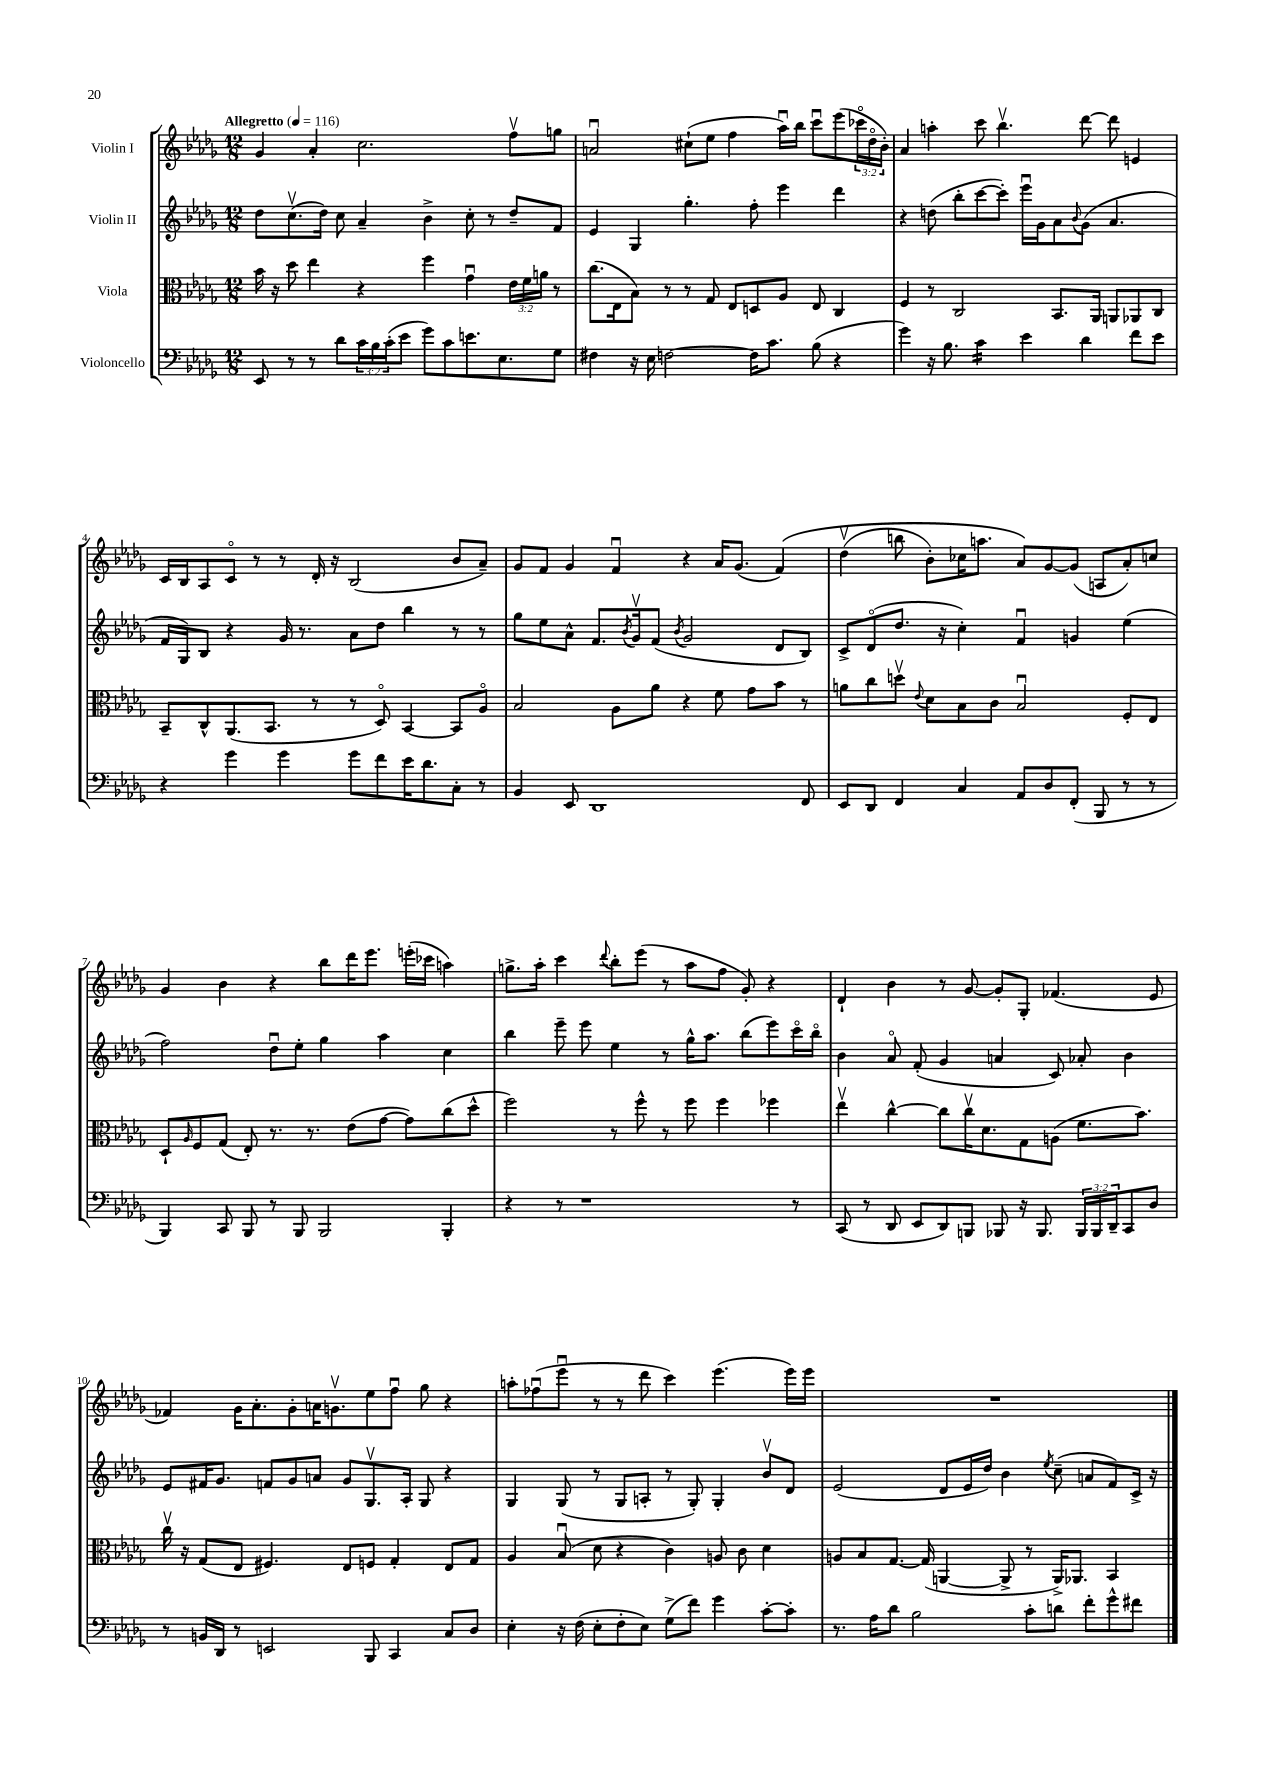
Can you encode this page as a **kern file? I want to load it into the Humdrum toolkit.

**kern	**kern	**kern	**kern
*staff4	*staff3	*staff2	*staff1
*clefF4	*clefC3	*clefG2	*clefG2
*k[b-e-a-d-g-]	*k[b-e-a-d-g-]	*k[b-e-a-d-g-]	*k[b-e-a-d-g-]
*M12/8	*M12/8	*M12/8	*M12/8
*MM116	*MM116	*MM116	*MM116
8EE-	16b-	8dd-	4g-
.	16r	.	.
8r	8dd-	(8.ccv	.
8r	4ee-	.	4a-'
.	.	16dd-)	.
8d-	.	8cc	.
24c	4r	4a-~	2.cc
24B-	.	.	.
(24c'	.	.	.
8e-	.	.	.
8g-)	4ff	4b-^	.
8c	.	.	.
8.e	4g-u	8cc'	.
.	.	8r	.
8.E-	.	.	.
.	24e-	8dd-~	8ffv
.	24f	.	.
.	24a	.	.
8G-	8r	8f	8gg
=	=	=	=
4F#	(8.cc	4e-	2au
.	16E-	.	.
16r	8B-)	4G-	.
16E-	.	.	.
[2F	8r	.	.
.	8r	4.gg-'	(8cc#`
.	8G-	.	8ee-
.	8E-	.	4ff
16F]	8D	8ff'	.
8.c	.	.	.
.	8A-	4eee-	16aa-u)
.	.	.	16bb-
(8B-	8E-	.	8cccu
4r	4C	4ddd-	(8eee-
.	.	.	24ccc-o
.	.	.	24dd-o
.	.	.	24b-')
=	=	=	=
4g-)	4F	4r	4a-
16r	8r	(8dd	4aa'
8.B-	.	.	.
.	2C	8bb-'	.
4c	.	[8ccc	8ccc
.	.	8ccc'])	4.bb-v
4e-	.	16eee-u	.
.	.	16g-	.
.	8.BB-	8a-	.
.	.	8qqb-	.
4d-	.	(8g-	[8ddd-
.	16AA-	.	.
.	8AA	4.a-	8ddd-]
8f	8AA-	.	4e
8e-	8C	.	.
=	=	=	=
4r	8BB-~	16f	16c
.	.	16G-)	16B-
.	8C^^	8B-	8A-
4g-	(8.AA-	4r	8co
.	.	.	8r
.	8.BB-	.	.
4g-	.	16g-	8r
.	.	8.r	.
.	8r	.	16d-'
.	.	.	16r
8g-	8r	8a-	(2B-
8f	8D-o)	8dd-	.
16e-	[4BB-	4bb-	.
8.d-	.	.	.
8C'	8BB-]	8r	8b-
8r	8A-o	8r	8a-~)
=	=	=	=
4BB-	2B-	8gg-	8g-
.	.	8ee-	8f
8EE-	.	8a-^^	4g-
1DD-	.	8.f	.
.	8A-	.	4fu
.	.	8qb-	.
.	.	16g-v	.
.	8a-	(8f	.
.	.	8qb-	.
.	4r	2g-	4r
.	8f	.	16a-
.	.	.	(8.g-
.	8g-	.	.
.	8b-	8d-	&(4f)
8FF	8r	8B-)	.
=	=	=	=
8EE-	8a	8c^	(4dd-v
8DD-	8cc	(8d-o	.
4FF	8ddv	8.dd-	8bb
.	8qqe-	.	.
.	8d-	.	8b-')
.	.	16r	.
4C	8B-	4cc')	16cc-
.	.	.	8.aa
.	8c	.	.
8AA-	2B-u	4fu	8a-&)
8D-	.	.	[8g-
(8FF'	.	4g	(8g-]
8BBB-	.	.	8A
8r	8F'	(4ee-	8a-')
8r	8E-	.	8cc
=	=	=	=
4BBB-)	8D-`	2ff)	4g-
.	16qqA-	.	.
.	8F	.	.
8CC	(8G-	.	4b-
8BBB-	8E-')	.	.
8r	8.r	8dd-u	4r
8BBB-	.	8ee-'	.
.	8.r	.	.
2BBB-	.	4gg-	8bb-
.	(8e-	.	16ddd-
.	.	.	8.eee-
.	[8g-	4aa-	.
.	8g-])	.	(16eee'
.	.	.	16ccc-
4BBB-'	(8cc	4cc	4aa)
.	8dd-^^	.	.
=	=	=	=
4r	2ff)	4bb-	8.gg^
.	.	.	16aa-'
8r	.	8eee-~	4ccc
1r	.	8eee-	.
.	.	.	8qqddd-
.	8r	4ee-	8bb-'
.	8ff^^	.	(8eee-
.	8r	8r	8r
.	8ff	16gg-^^	8aa-
.	.	8.aa-	.
.	4ff	.	8ff
.	.	(8bb-	8g-')
.	4ff-	8eee-)	4r
8r	.	16ccco	.
.	.	16bb-o	.
=	=	=	=
(8CC	4ee-v	4b-	4d-`
8r	.	.	.
8DD-	[4cc^^	8a-o	4b-
8EE-	.	(8f'	.
8DD-)	8cc]	4g-	8r
8BBB	16ccv	.	[8g-
.	8.d-	.	.
8BBB-	.	4a	8g-']
16r	8G-	.	8G-'
8.BBB-	.	.	.
.	(8A	8c)	(4.f-
24BBB-	8.f	8a-'	.
24BBB-	.	.	.
24DD-~	.	.	.
8CC	.	4b-	.
.	8.b-)	.	.
8D-	.	.	8e-
=	=	=	=
8r	16ccv	8e-	4f-)
.	16r	.	.
16BB	(8G-	16f#	.
16DD-	.	8.g-	.
8r	8E-	.	16g-
.	.	.	8.a-'
2EE	4.F#)	8f	.
.	.	8g-	8g-'
.	.	8a	16a
.	.	.	8.gv
.	8E-	8g-	.
8BBB-	8F	8.G-v	8ee-
4CC	4G-'	.	8ffu
.	.	16A-'	.
.	.	8G-	8gg-
8C	8E-	4r	4r
8D-	8G-	.	.
=	=	=	=
4E-'	4A-	4G-	8aa'
.	.	.	(8ff-u
16r	(8B-u	(8G-	8eee-u
(16F	.	.	.
8E-'	8d-	8r	8r
8F'	4r	8G-	8r
8E-)	.	8A'	8ddd-
(8G-^	4c)	8r	4ccc)
8f)	.	8G-')	.
4g-	8A	4G-'	(4.eee-
.	8c	.	.
[8c'	4d-	8b-v	.
8c']	.	8d-	16eee-)
.	.	.	16eee-
=	=	=	=
8.r	8A	(2e-	1.r
.	8B-	.	.
16A-	.	.	.
8d-	[8.G-	.	.
2B-	.	.	.
.	(16G-]	.	.
.	[4AA	8d-	.
.	.	16e-	.
.	.	16dd-)	.
.	8AA^]	4b-	.
8c'	8r	.	.
.	.	8qee-	.
8d	16AA^)	(8cc~	.
.	8.AA-	.	.
8f'	.	8a	.
8g-^^	4BB-	8f)	.
8f#	.	16c^	.
.	.	16r	.
==	==	==	==
*-	*-	*-	*-
